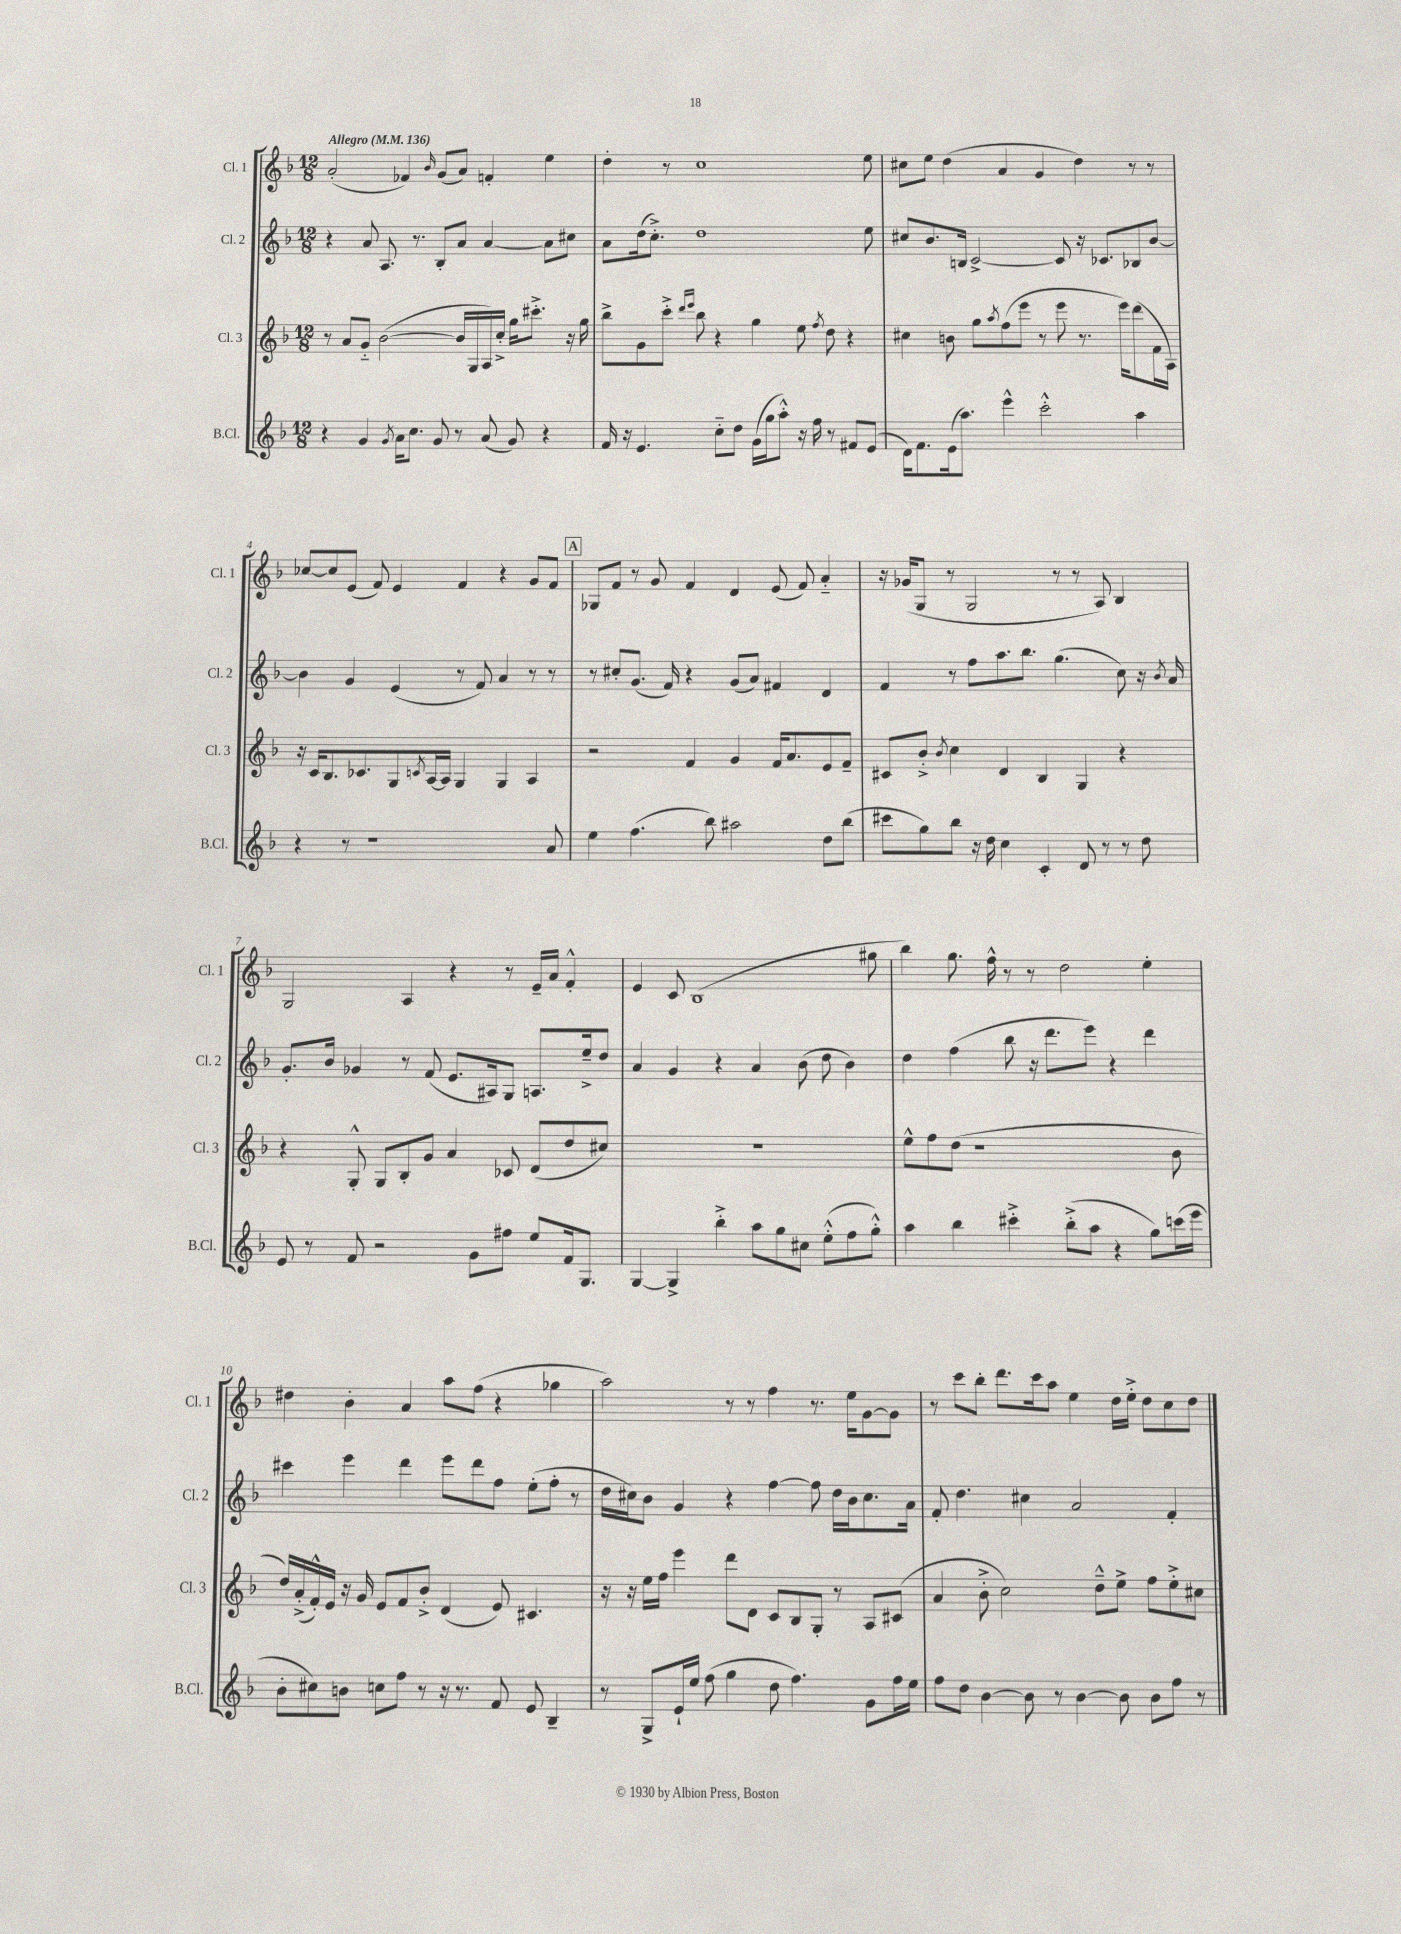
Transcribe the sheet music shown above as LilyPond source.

<<
\new StaffGroup <<
\new Staff = "s0" \with { instrumentName = "Cl. 1" shortInstrumentName = "Cl. 1" } {
    \clef treble \key f \major \numericTimeSignature \time 12/8 \tempo "Allegro" 4 = 136
    a'2-.( fes'4) \grace { bes'16 } g'8( a'8) f'4-. e''4 |
    d''4-. r8 c''1 e''8 |
    cis''8 e''8 d''4( a'4 g'4 d''4) r8 r8 |
    ces''8~ ces''8 e'8( f'8) e'4 f'4 r4 g'8 f'8 |
    \mark \markup { \box "A" } ges8 f'8 r8 g'8 f'4 d'4 e'8( f'8) a'4-_ |
    r16 ges'16( g8 r8 g2 r8 r8 a8) bes4 |
    g2 a4 r4 r8 e'16-- a'16 f'4-.-^ |
    e'4 c'8 bes1( gis''8 |
    bes''4) g''8. f''16-^ r8 r8 d''2 e''4-. |
    dis''4 bes'4-. a'4 a''8 f''8( r4 ges''4 |
    a''2) r8 r8 f''4 r8. e''16 g'8~ g'8 |
    r8 c'''8 bes''8-. d'''8. c'''16 a''8 e''4 d''16 e''16-.-> d''8 c''8 d''8 \bar "|." |
}
\new Staff = "s1" \with { instrumentName = "Cl. 2" shortInstrumentName = "Cl. 2" } {
    \clef treble \key f \major \numericTimeSignature \time 12/8
    r4 a'8 a8. r8. bes8-. a'8 a'4~ a'8 cis''8 |
    a'8 d''16( c''8.-.->) d''1 e''8 |
    cis''8 bes'8. b16 c'2~-> c'8 r16 ces'8. bes8 bes'8~ |
    bes'4 g'4 e'4( r8 f'8) a'4 r8 r8 |
    \mark \markup { \box "A" } r8 cis''8-. g'8.( f'16) r4 g'8( a'8) fis'4 d'4 |
    f'4 r8 f''8 a''8. bes''8. g''4.( c''8) r16 \acciaccatura { bes'8 } a'16 |
    g'8.-. bes'16 ges'4 r8 f'8( e'8. ais16) g8 a8. e''16---> d''8 |
    a'4 g'4 r4 a'4 bes'8( d''8 bes'4) |
    d''4 f''4( bes''8 r16 d'''8. e'''8) r4 d'''4 |
    cis'''4 e'''4 d'''4 e'''8 d'''8 f''8 e''8-.( f''8-. r8 |
    d''16 cis''16) bes'8 g'4 r4 f''4~ f''8 d''16 bes'16 cis''8. a'16 |
    f'8-. d''4. cis''4 a'2 f'4-. \bar "|." |
}
\new Staff = "s2" \with { instrumentName = "Cl. 3" shortInstrumentName = "Cl. 3" } {
    \clef treble \key f \major \numericTimeSignature \time 12/8
    r8 a'8 g'8-_ bes'2~( bes'16 g16 a16) c''16-.-> g''16 cis'''8.-.-> r16 g''16 |
    bes''8-> g'8 c'''8-.-> \grace { d'''16 e'''16 } bes''8 r4 g''4 e''8 \acciaccatura { f''8 } d''8 r4 |
    cis''4 b'8 g''8 \acciaccatura { a''8 } f''8( e'''8 r8 e'''8 r8. e'''16) d'''8( f'16 a16) |
    r16 c'16 bes8. ces'8. g8 \acciaccatura { c'8 } a16~ a16 g4 g4 a4 |
    \mark \markup { \box "A" } r2 f'4 g'4 f'16 a'8. e'8 f'8-- |
    cis'8 bes'8-.-> \acciaccatura { bes'8 } c''4 d'4 bes4 g4 r4 |
    r4 g8-.-^ g8 bes8-. g'8 a'4 ces'8 d'8( d''8 cis''8) |
    R1. |
    e''8-^ f''8 d''8( r1 bes'8 |
    d''16) a'16-.->( f'16-.-^) e'16 r16 g'16 e'8 f'8 bes'8-.-> d'4( e'8) cis'4. |
    r16 r16 e''16 f''16 e'''4 d'''8 d'8 c'8 bes8 g8-. r8 a8 cis'8( |
    a'4 bes'8-.-> c''2) d''8---^ e''8-> f''8 e''8-.-> cis''8 \bar "|." |
}
\new Staff = "s3" \with { instrumentName = "B.Cl." shortInstrumentName = "B.Cl." } {
    \clef treble \key f \major \numericTimeSignature \time 12/8
    r4 g'4 \acciaccatura { g'8 } a'16 c''8. g'8 r8 a'8( g'8) r4 |
    f'16 r16 e'4. c''8-_ d''8 g'16( g''16 a''8-.-^) r16 f''16 r8 fis'8 e'8( |
    d'16) f'8. e'16( a''8.) e'''4-^ c'''2-.-^ a''4 |
    r4 r8 r1 a'8 |
    \mark \markup { \box "A" } e''4 f''4.( bes''8) ais''2 d''8 bes''8( |
    cis'''8 g''8) bes''8 r16 d''16 c''4 c'4-. d'8 r8 r8 d''8 |
    e'8 r8 f'8 r2 g'8 fis''8 e''8 f'16 g8. |
    g4~ g4-> bes''4-.-> a''8 g''8 cis''8 e''8-.-^( f''8 g''8-.-^) |
    a''4 bes''4 cis'''4-.-> bes''8-.->( a''8 r4 g''8) c'''16( e'''16 |
    bes'8-. cis''8) b'8 c''8 f''8 r8 r16 r8. f'8 e'8 bes4-- |
    r8 g8-> e'16-! e''16 f''8( g''4 d''8 f''4.) g'8 f''16 e''16 |
    f''8 d''8 bes'4~ bes'8 r8 bes'4~ bes'8 bes'8 f''8 r8 \bar "|." |
}
>>
>>
